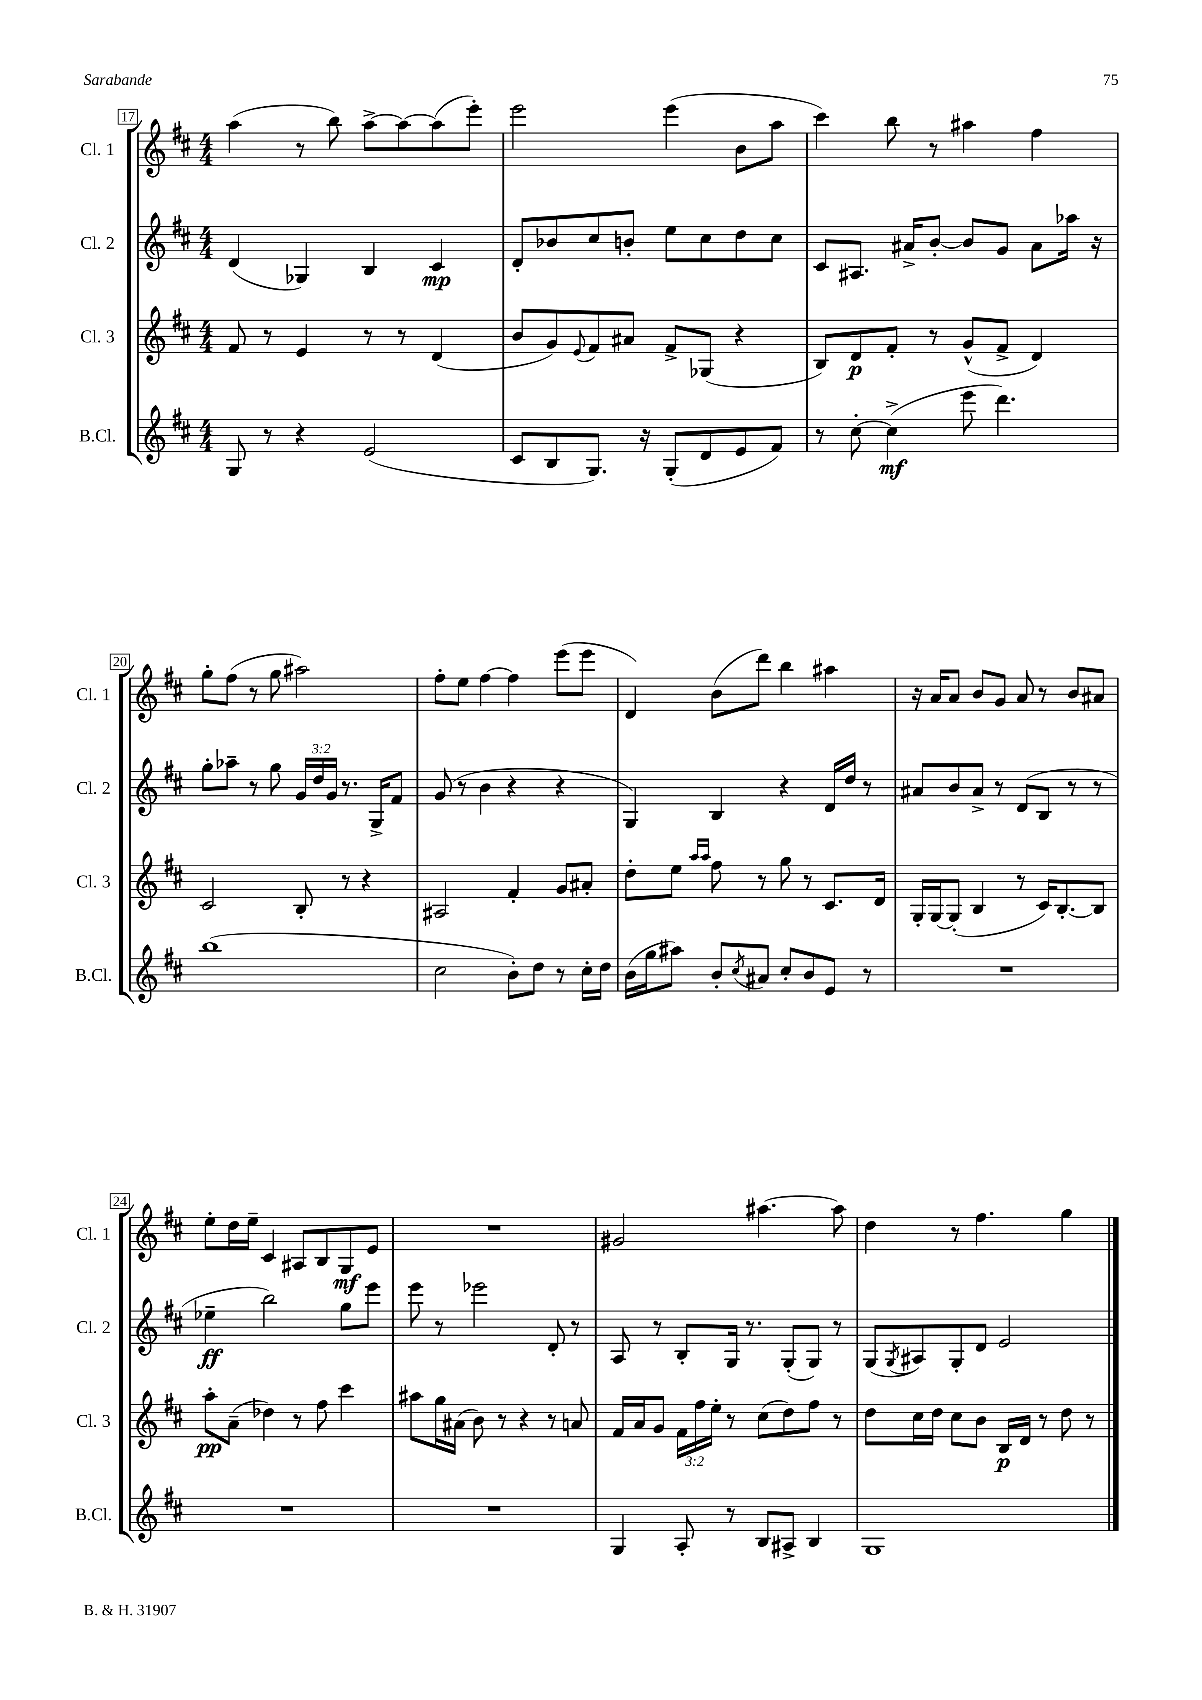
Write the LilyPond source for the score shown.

<<
\new StaffGroup <<
\new Staff = "s0" \with { instrumentName = "Cl. 1" shortInstrumentName = "Cl. 1" } {
    \clef treble \key d \major \numericTimeSignature \time 4/4
    a''4( r8 b''8) a''8~-> a''8~ a''8( e'''8-.) |
    e'''2 e'''4( b'8 a''8 |
    cis'''4) b''8 r8 ais''4 fis''4 |
    g''8-. fis''8( r8 g''8 ais''2) |
    fis''8-. e''8 fis''4~ fis''4 e'''8( e'''8 |
    d'4) b'8( d'''8) b''4 ais''4 |
    r16 a'16 a'8 b'8 g'8 a'8 r8 b'8 ais'8 |
    e''8-. d''16 e''16-- cis'4 ais8 b8 g8\mf e'8 |
    R1 |
    gis'2 ais''4.~ ais''8 |
    d''4 r8 fis''4. g''4 \bar "|." |
}
\new Staff = "s1" \with { instrumentName = "Cl. 2" shortInstrumentName = "Cl. 2" } {
    \clef treble \key d \major \numericTimeSignature \time 4/4 \override Staff.TupletNumber.text = #tuplet-number::calc-fraction-text
    d'4( ges4) b4 cis'4\mp |
    d'8-. bes'8 cis''8 b'8-. e''8 cis''8 d''8 cis''8 |
    cis'8 ais8. ais'16-> b'8~-. b'8 g'8 ais'8 aes''16 r16 |
    g''8-. aes''8-- r8 g''8 \tuplet 3/2 { g'16 d''16 g'16 } r8. g16-> fis'8 |
    g'8( r8 b'4 r4 r4 |
    g4) b4 r4 d'16 d''16 r8 |
    ais'8 b'8 ais'8-> r8 d'8( b8 r8 r8 |
    ees''4--\ff b''2) g''8 e'''8 |
    e'''8 r8 ees'''2 d'8-. r8 |
    a8 r8 b8-. g16 r8. g8-.( g8) r8 |
    g8( \acciaccatura { g8 } ais8) g8-. d'8 e'2 \bar "|." |
}
\new Staff = "s2" \with { instrumentName = "Cl. 3" shortInstrumentName = "Cl. 3" } {
    \clef treble \key d \major \numericTimeSignature \time 4/4 \override Staff.TupletNumber.text = #tuplet-number::calc-fraction-text
    fis'8 r8 e'4 r8 r8 d'4( |
    b'8 g'8) \appoggiatura { e'8 } fis'8 ais'8 fis'8-> ges8( r4 |
    b8) d'8\p fis'8-. r8 g'8-^( fis'8-> d'4) |
    cis'2 b8-. r8 r4 |
    ais2 fis'4-. g'8 ais'8-. |
    d''8-. e''8 \grace { a''16 a''16 } fis''8 r8 g''8 r8 cis'8. d'16 |
    g16-. g16~ g8-.( b4 r8 cis'16) b8.~-. b8 |
    a''8-.\pp a'8--( des''4) r8 fis''8 cis'''4 |
    ais''8 g''16 ais'16( b'8) r8 r4 r8 a'8 |
    fis'16 a'16 g'8 \tuplet 3/2 { fis'16 fis''16 e''16-. } r8 cis''8( d''8) fis''8 r8 |
    d''8 cis''16 d''16 cis''8 b'8 b16\p d'16 r8 d''8 r8 \bar "|." |
}
\new Staff = "s3" \with { instrumentName = "B.Cl." shortInstrumentName = "B.Cl." } {
    \clef treble \key d \major \numericTimeSignature \time 4/4
    g8 r8 r4 e'2( |
    cis'8 b8 g8.) r16 g8-.( d'8 e'8 fis'8) |
    r8 cis''8~-. cis''4->\mf( e'''8 d'''4.) |
    b''1( |
    cis''2 b'8-.) d''8 r8 cis''16-. d''16 |
    b'16( g''16 ais''8) b'8-. \acciaccatura { cis''8 } ais'8 cis''8-. b'8 e'8 r8 |
    R1 |
    R1 |
    R1 |
    g4 a8-. r8 b8 ais8-> b4 |
    g1 \bar "|." |
}
>>
>>
\layout { \context { \Score currentBarNumber = #17 \override BarNumber.stencil = #(make-stencil-boxer 0.1 0.3 ly:text-interface::print) } }
